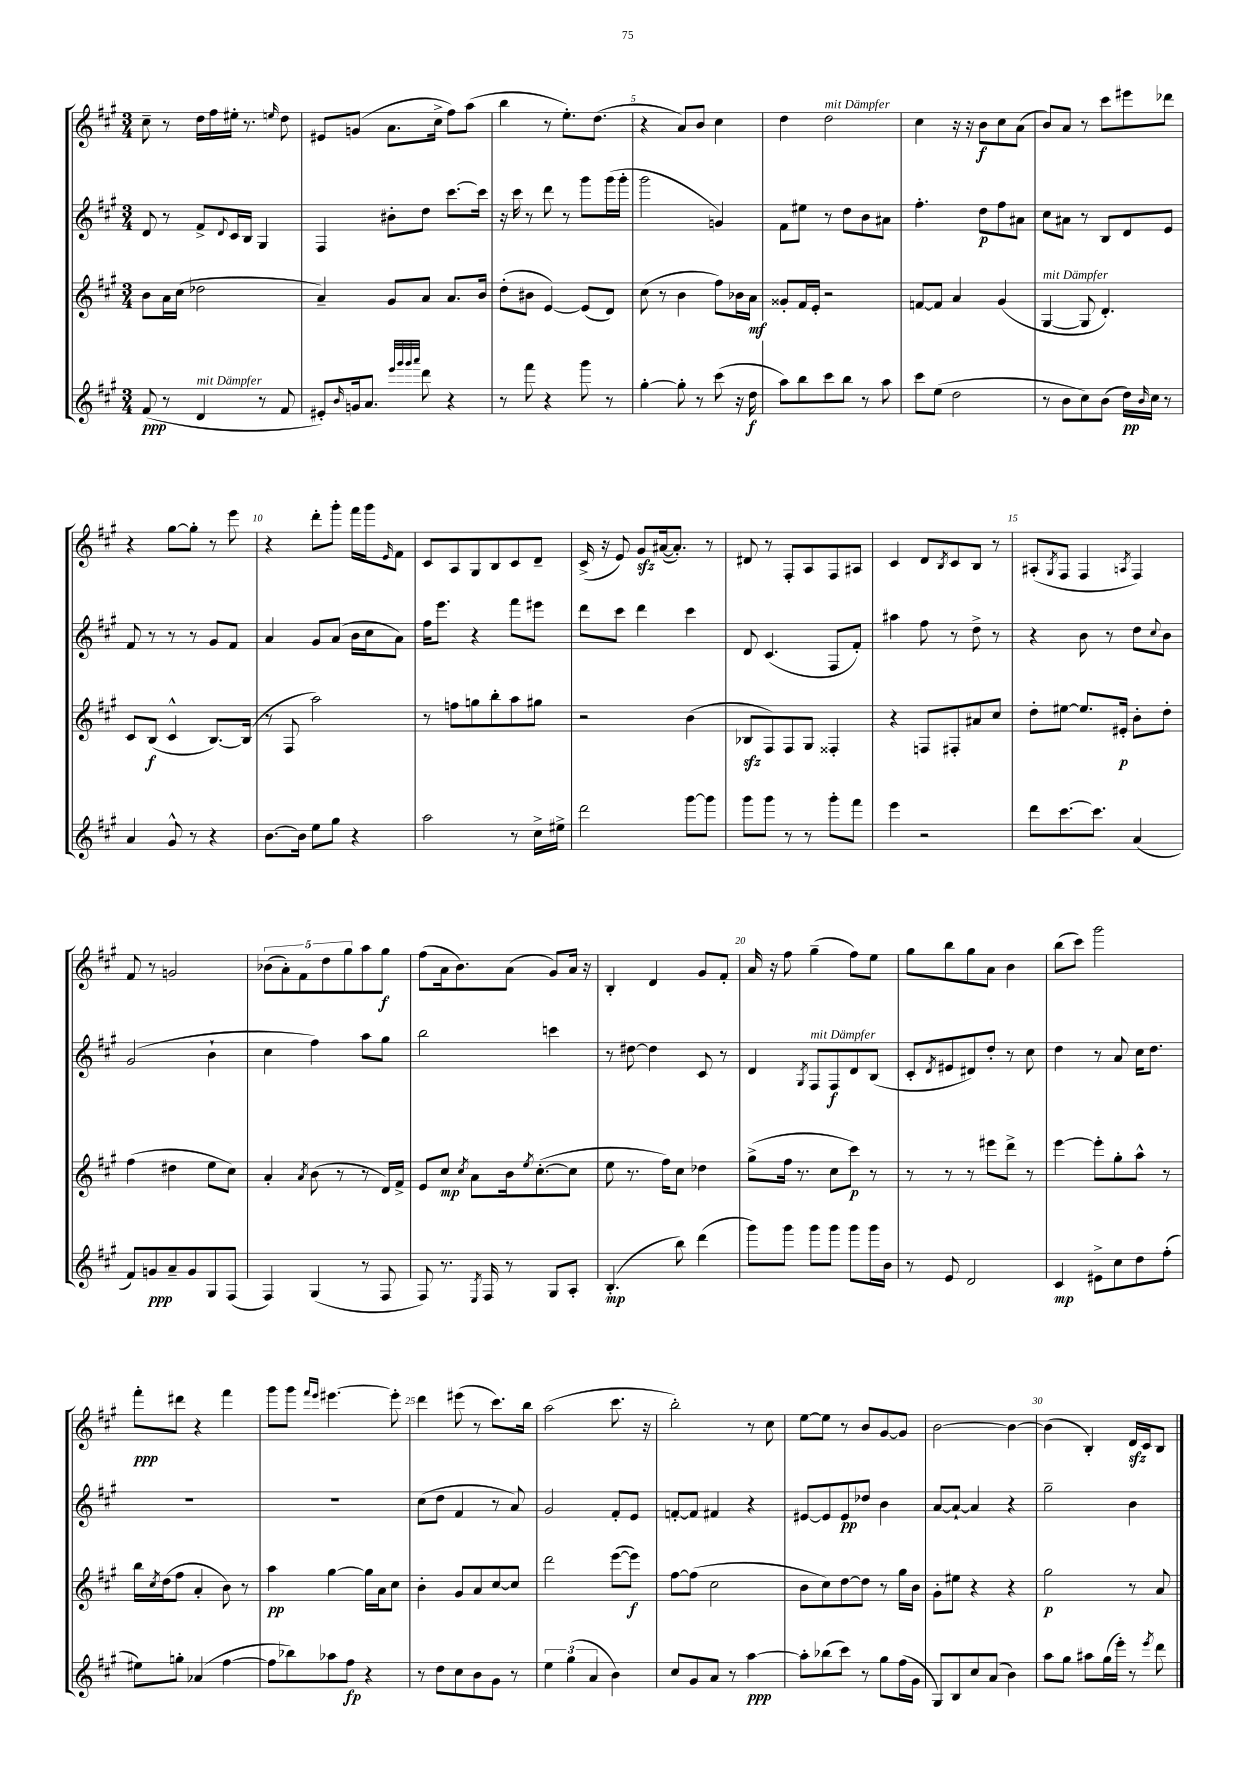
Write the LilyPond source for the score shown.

<<
\new StaffGroup <<
\new Staff = "s0" {
    \clef treble \key a \major \numericTimeSignature \time 3/4
    cis''8-- r8 d''16 fis''16 eis''16-. r8. \grace { e''16 } d''8 |
    eis'8 g'8( a'8. cis''16-> fis''8) a''8( |
    b''4 r8 e''8.-.) d''8.( |
    r4 a'8) b'8 cis''4 |
    d''4 d''2^\markup { \italic "mit Dämpfer" } |
    cis''4 r16 r16 b'8\f cis''8 a'8( |
    b'8) a'8 r8 cis'''8 eis'''8 des'''8 |
    r4 gis''8~ gis''8-. r8 e'''8 |
    r4 d'''8-. gis'''8-. fis'''16 gis'''16 \grace { e'16 } fis'8 |
    cis'8 a8 gis8 b8 cis'8 d'8-- |
    cis'16->( r16 e'8) gis'8\sfz ais'16~( ais'8.-.) r8 |
    dis'8 r8 fis8-. a8 fis8 ais8 |
    cis'4 d'8 \acciaccatura { b8 } cis'8 b8 r8 |
    ais8-.( \acciaccatura { gis8 } fis8 fis4 \acciaccatura { a8 } fis4) |
    fis'8 r8 g'2 |
    \tuplet 5/4 { bes'8( a'8-.) fis'8 d''8 gis''8 } a''8 gis''8\f |
    fis''8( a'16 b'8.) a'8( gis'8) a'16 r16 |
    b4-. d'4 gis'8 fis'8-. |
    a'16 r16 fis''8 gis''4--( fis''8) e''8 |
    gis''8 b''8 gis''8 a'8 b'4 |
    b''8( cis'''8) gis'''2 |
    fis'''8-.\ppp dis'''8 r4 fis'''4 |
    gis'''8 gis'''8 \grace { fis'''16 e'''16 } eis'''4.~ eis'''8-. |
    d'''4 eis'''8( r8 cis'''8.) b''16 |
    a''2( cis'''8. r16 |
    b''2-.) r8 cis''8 |
    e''8~ e''8 r8 b'8 gis'8~ gis'8 |
    b'2~ b'4~ |
    b'4( b4-.) d'16\sfz cis'16 b8 \bar "|." |
}
\new Staff = "s1" {
    \clef treble \key a \major \numericTimeSignature \time 3/4
    d'8 r8 fis'8-> \appoggiatura { d'8 } cis'16 b16 gis4 |
    fis4 bis'8-. d''8 cis'''8.~ cis'''16 |
    r16 cis'''16 r8 d'''8 r8 gis'''8 gis'''16( gis'''16-. |
    gis'''2 g'4) |
    fis'8 eis''8 r8 d''8 b'8 ais'8 |
    fis''4.-. d''8\p fis''8 ais'8 |
    cis''8 ais'8 r8 b8 d'8 e'8 |
    fis'8 r8 r8 r8 gis'8 fis'8 |
    a'4 gis'8 a'8( b'16 cis''16 a'8) |
    fis''16 e'''8. r4 fis'''8 eis'''8 |
    d'''8 cis'''8 d'''4 cis'''4 |
    d'8 cis'4.( fis8 fis'8-.) |
    ais''4 fis''8 r8 d''8-> r8 |
    r4 b'8 r8 d''8 \appoggiatura { cis''8 } b'8 |
    gis'2( b'4-! |
    cis''4 fis''4) a''8 gis''8 |
    b''2 c'''4 |
    r8 dis''8~ dis''4 cis'8 r8 |
    d'4 \acciaccatura { gis8 } fis8^\markup { \italic "mit Dämpfer" } fis8\f d'8 b8( |
    cis'8-. \acciaccatura { d'8 } eis'8 dis'8) d''8-. r8 cis''8 |
    d''4 r8 a'8 cis''16 d''8. |
    R2. |
    R2. |
    cis''8( d''8 fis'4 r8 a'8) |
    gis'2 fis'8-. e'8 |
    f'8~-. f'8 fis'4 r4 |
    eis'8~ eis'8 eis'8\pp des''8 b'4 |
    a'8~ a'8~-! a'4 r4 |
    gis''2-- b'4 \bar "|." |
}
\new Staff = "s2" {
    \clef treble \key a \major \numericTimeSignature \time 3/4
    b'8 a'16 cis''16( des''2 |
    a'4--) gis'8 a'8 a'8. b'16 |
    d''8-.( bis'8 e'4~) e'8( d'8) |
    cis''8( r8 b'4 fis''8) bes'16 a'16\mf |
    gisis'8-. fis'16 e'16-. r2 |
    f'8~ f'8 a'4 gis'4( |
    gis4~^\markup { \italic "mit Dämpfer" } gis8 d'4.-.) |
    cis'8 b8\f( cis'4-^ b8.~) b16( |
    r8 fis8 a''2) |
    r8 f''8 g''8 b''8-. a''8 gis''8 |
    r2 b'4( |
    bes8\sfz fis8) fis8 gis8 fisis4-. |
    r4 f8 fis8-. ais'8 cis''8 |
    d''8-. eis''8~ eis''8. eis'16-.\p b'8-. d''8-. |
    fis''4( dis''4 e''8 cis''8) |
    a'4-. \acciaccatura { a'8 } b'8( r8 r8 d'16) fis'16-> |
    e'8 cis''8\mp \acciaccatura { cis''8 } a'8 b'16 \acciaccatura { e''8 } cis''8.~-.( cis''8 |
    e''8 r8. fis''16) cis''8 des''4 |
    gis''8->( fis''16 r8. cis''8 cis'''8\p) r8 |
    r8 r8 r8 eis'''8 d'''8-> r8 |
    e'''4~ e'''8-. gis''8-. a''8-^ r8 |
    b''16 \acciaccatura { cis''8 } d''16( fis''8 a'4-. b'8) r8 |
    a''4\pp gis''4~ gis''16 a'16 cis''8 |
    b'4-. gis'8 a'8 cis''8~ cis''8 |
    d'''2 e'''8~( e'''8\f) |
    fis''8~ fis''8( cis''2 |
    b'8 cis''8) d''8~ d''8 r8 gis''16 b'16 |
    gis'8-. eis''8 r4 r4 |
    gis''2\p r8 a'8 \bar "|." |
}
\new Staff = "s3" {
    \clef treble \key a \major \numericTimeSignature \time 3/4
    fis'8\ppp( r8 d'4^\markup { \italic "mit Dämpfer" } r8 fis'8 |
    eis'8-.) \grace { b'16 } g'16 a'8. \grace { e'''32 gis'''32 gis'''32 a'''32 } d'''8 r4 |
    r8 fis'''8 r4 gis'''8 r8 |
    gis''4~-. gis''8-. r8 cis'''8( r16 d''16\f |
    a''8) b''8 cis'''8 b''8 r8 a''8 |
    cis'''8 e''8( d''2 |
    r8 b'8 cis''8) b'8( d''16\pp) \grace { b'16 } cis''16 r8 |
    a'4 gis'8-^ r8 r4 |
    b'8.~ b'16 e''8 gis''8 r4 |
    a''2 r8 cis''16-> eis''16-> |
    d'''2 gis'''8~ gis'''8 |
    gis'''8 gis'''8 r8 r8 gis'''8-. fis'''8 |
    e'''4 r2 |
    d'''8 cis'''8.~ cis'''8. a'4( |
    fis'8) g'8\ppp a'8-- g'8 gis8 fis8( |
    fis4) gis4( r8 fis8 |
    fis8) r8. \acciaccatura { e8 } fis16 r8 gis8 a8-. |
    b4.-.\mp( b''8) d'''4( |
    gis'''8) gis'''8 gis'''8 gis'''8 gis'''8 gis'''16 b'16 |
    r8 e'8 d'2 |
    cis'4\mp eis'8-> cis''8 d''8 fis''8-.( |
    eis''8) g''8-. aes'4( fis''4~ |
    fis''8 bes''8) aes''8 fis''8\fp r4 |
    r8 d''8 cis''8 b'8 gis'8 r8 |
    \tuplet 3/2 { e''4 gis''4( a'4 } b'4) |
    cis''8 gis'8 a'8 r8 a''4~\ppp |
    a''8-. bes''8( cis'''8) r8 gis''8 fis''16( gis'16 |
    gis8) b8 cis''8 a'8( b'4) |
    a''8 gis''8 ais''8 gis''16( e'''16-.) r8 \acciaccatura { e'''8 } d'''8 \bar "|." |
}
>>
>>
\layout { \context { \Score currentBarNumber = #2 \override BarNumber.break-visibility = ##(#f #t #t) barNumberVisibility = #(every-nth-bar-number-visible 5) } }
